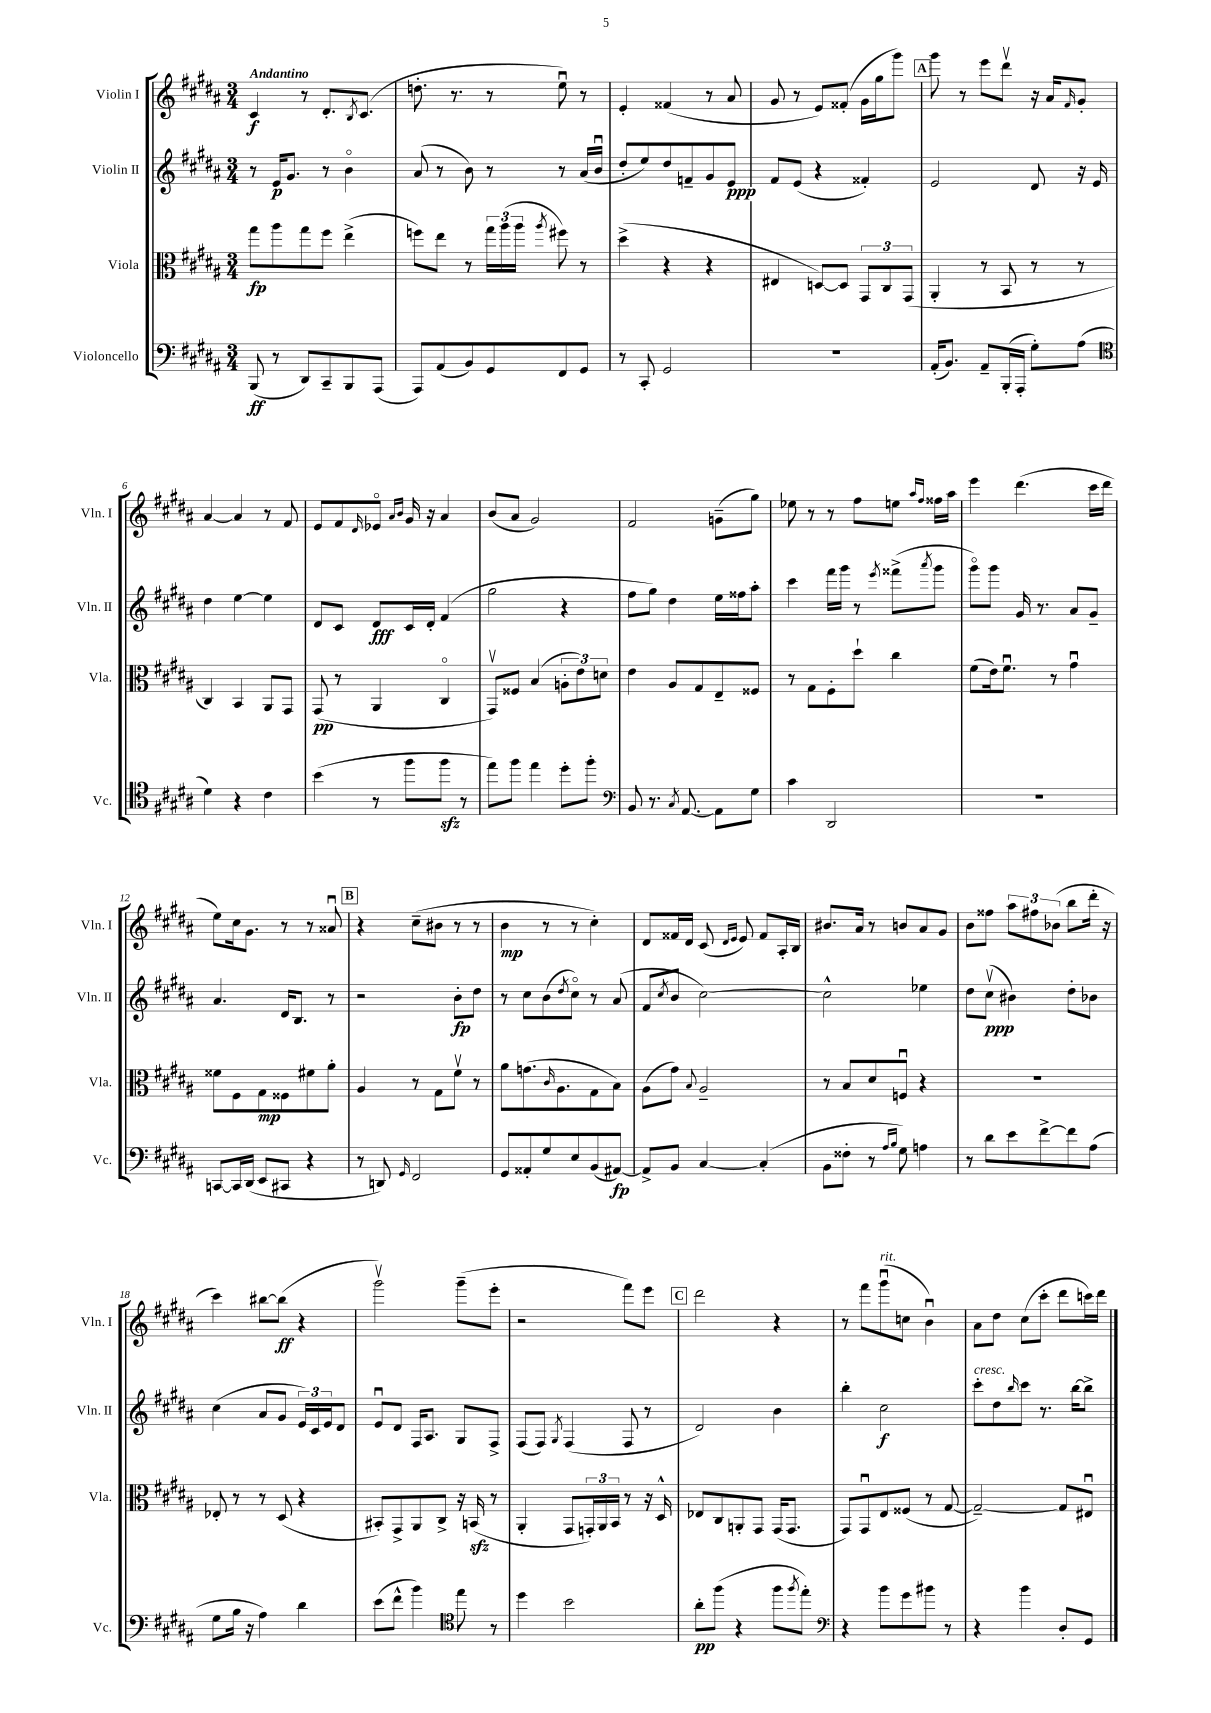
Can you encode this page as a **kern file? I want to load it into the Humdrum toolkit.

**kern	**kern	**kern	**kern
*staff4	*staff3	*staff2	*staff1
*clefF4	*clefC3	*clefG2	*clefG2
*k[f#c#g#d#a#]	*k[f#c#g#d#a#]	*k[f#c#g#d#a#]	*k[f#c#g#d#a#]
*M3/4	*M3/4	*M3/4	*M3/4
(8BBB	8gg#	8r	4c#
8r	8aa#	16e	.
.	.	8.g#	.
8DD#)	8gg#	.	8r
8CC#~	8ff#	8r	8.d#'
8BBB	(4ee^	4bo	.
.	.	.	8qB
.	.	.	(8.c#
(8AAA#	.	.	.
=	=	=	=
8AAA#)	8ff)	(8a#	8.dd'
(8AA#	8ee	8r	.
.	.	.	8.r
8BB)	8r	8b)	.
8GG#	24gg#	8r	8r
.	(24aa#	.	.
.	24aa#	.	.
.	8qaa#	.	.
8FF#	8ff#)	8r	8eeu)
8GG#	8r	(16a#	8r
.	.	16bu	.
=	=	=	=
8r	(4dd#^	8dd#'	4e'
8CC#'	.	8ee)	.
2GG#	4r	8dd#	(4f##
.	.	8f~	.
.	4r	8g#	8r
.	.	8e	8a#
=	=	=	=
2.r	4E#	8f#	8g#
.	.	(8e	8r
.	[8D)	4r	8e)
.	8D]	.	(8f##'
.	12GG#	4f##')	16g#
.	.	.	16gg#
.	12C#	.	.
.	.	.	8ggg#)
.	(12GG#	.	.
=	=	=	=
(16AA#'	4AA#'	2e	8ggg#
8.BB)	.	.	.
.	.	.	8r
8AA#~	8r	.	8eee
(16BBB'	8BB	.	8ddd#v
16AAA#'	.	.	.
8G#')	8r	8d#	16r
.	.	.	16a#
.	.	.	16qqf#
(8A#	8r	16r	8g#'
.	.	16e	.
=	=	=	=
*clefC4	*	*	*
4d#)	4C#)	4dd#	[4a#
4r	4BB	[4ee	4a#]
4c#	8AA#	4ee]	8r
.	8GG#	.	8f#
=	=	=	=
(4b	(8GG#	8d#	8e
.	8r	8c#	8f#
.	.	.	16qqd#
8r	4AA#	8d#	8e-o
.	.	.	16qqa#
.	.	.	16qqb
8ff#	.	16c#	16g#
.	.	16d#'	16r
8ff#	4C#o	(4f#	4a#
8r	.	.	.
=	=	=	=
8ee)	8GG#v)	2gg#	(8b
8ff#	8F##	.	8a#
4ee	(4B	.	2g#)
8dd#'	12A'	4r	.
.	12e)	.	.
8ff#'	.	.	.
.	12d	.	.
=	=	=	=
*clefF4	*	*	*
8BB	4e	8ff#	2f#
8.r	.	8gg#)	.
.	8A#	4dd#	.
8qC#	.	.	.
[8.AA#	.	.	.
.	8G#	.	.
8AA#]	8E~	16ee	(8g~
.	.	16ff##	.
8G#	8F##	8aa#'	8gg#)
=	=	=	=
4c#	8r	4ccc#	8ee-
.	8G#	.	8r
2DD#	8F#'	16fff#	8r
.	.	16ggg#	.
.	8dd#`	8r	8ff#
.	.	8qeee	.
.	4cc#	(8fff##^	8ee
.	.	.	16qqaa#
.	.	8qaaa#	16qqff#
.	.	8ggg#	16ff##
.	.	.	16aa#
=	=	=	=
2.r	(8f#	8ggg#o)	4eee
.	16e)	8ggg#	.
.	8.f#u	.	.
.	.	16g#	(4.ddd#
.	.	8.r	.
.	8r	.	.
.	4g#u	8a#	.
.	.	8g#~	16ccc#
.	.	.	16ddd#
=	=	=	=
[8CC	8f##	4.a#	8ee)
16CC]	8F#	.	16cc#
(16DD#	.	.	8.g#
8EE	8G#	.	.
8CC#	8F##	16d#	8r
.	.	8.B	.
4r	8f#	.	8r
.	8a#'	8r	8a##u
=	=	=	=
8r	4A#	2r	4r
8DD)	.	.	.
16qqGG#	.	.	.
2FF#	8r	.	(8cc#~
.	8G#	.	8b#
.	8f#v	8b'	8r
.	8r	8dd#	8r
=	=	=	=
8GG#	8a#	8r	4b
8AA##'	(8.g	8cc#	.
8G#	.	(8b	8r
.	16qqc#	.	.
.	8.A#	.	.
.	.	8qdd#	.
8E	.	8cc#o)	8r
(8BB	8G#	8r	4cc#')
[8AA#)	8B)	(8a#	.
=	=	=	=
8AA#^]	(8A#	8f#	8d#
.	.	8qcc#	.
8BB	8g#)	8b	16f##
.	.	.	16d#
.	8qqB	.	.
[4C#	2A#~	[2cc#)	(8c#
.	.	.	16qqd#
.	.	.	16qqe
.	.	.	8e)
(4C#']	.	.	8f##
.	.	.	16A#'
.	.	.	16B
=	=	=	=
8BB	8r	2cc#^^]	8.b#
8F##'	8B	.	.
.	.	.	16a#
8r	8d#	.	8r
16qqA#	.	.	.
16qqB	.	.	.
8G#)	8Fu	.	8b
4A	4r	4ee-	8a#
.	.	.	8g#
=	=	=	=
8r	2.r	8dd#	8b
8d#	.	(8cc#v	8ff##
8e	.	4b#)	12aa#
.	.	.	12ff#
[8f#^	.	.	.
.	.	.	(12b-
8f#]	.	8dd#'	8bb
(8A#	.	8b-	16ddd#'
.	.	.	16r
=	=	=	=
8G#	8E-'	(4cc#	4ccc#)
16B	8r	.	.
16r	.	.	.
4A#)	8r	8a#	[8bb#
.	(8D#	8g#	(8bb#]
4d#	4r	24e)	4r
.	.	24c#	.
.	.	24e	.
.	.	8d#	.
=	=	=	=
(8e	8BB#')	8eu	2ggg#v)
8f#^^	8GG#^	8d#	.
4b)	8AA#	16F#	.
.	.	8.A#	.
.	8C#^	.	.
*clefC4	*	*	*
8ee	16r	8G#	(8ggg#~
.	(16BB	.	.
8r	8r	8F#^	8eee'
=	=	=	=
4dd#	4AA#'	(8F#	2r
.	.	8F#)	.
.	.	8qG#	.
2b	8GG#	(4F#	.
.	24GG')	.	.
.	24AA#	.	.
.	24BB	.	.
.	8r	8F#	8fff#)
.	16r	8r	8eee
.	16D#^^	.	.
=	=	=	=
8a#'	8E-	2d#)	2ddd#
(8ff#	8C#	.	.
4r	8AA'	.	.
.	8GG#	.	.
8ff#	(16GG#	4b	4r
.	8.GG#	.	.
8qff#	.	.	.
8ee')	.	.	.
=	=	=	=
*clefF4	*	*	*
4r	8GG#)	4bb'	8r
.	8GG#u	.	8fff#
8b	8E	2cc#	(8ggg#u
8g#	(8F##	.	8cc
8b#	8r	.	4bu)
8r	[8G#	.	.
=	=	=	=
4r	2G#~_)	8ccc#'	8a#
.	.	8dd#	8dd#
.	.	16qqbb	.
4b	.	8ccc#	(8cc#
.	.	8.r	8ccc#'
8D#'	8G#]	.	8ddd#
.	.	[16bb	.
8GG#	8E#u	8bb^]	16ccc)
.	.	.	16ddd#
==	==	==	==
*-	*-	*-	*-
